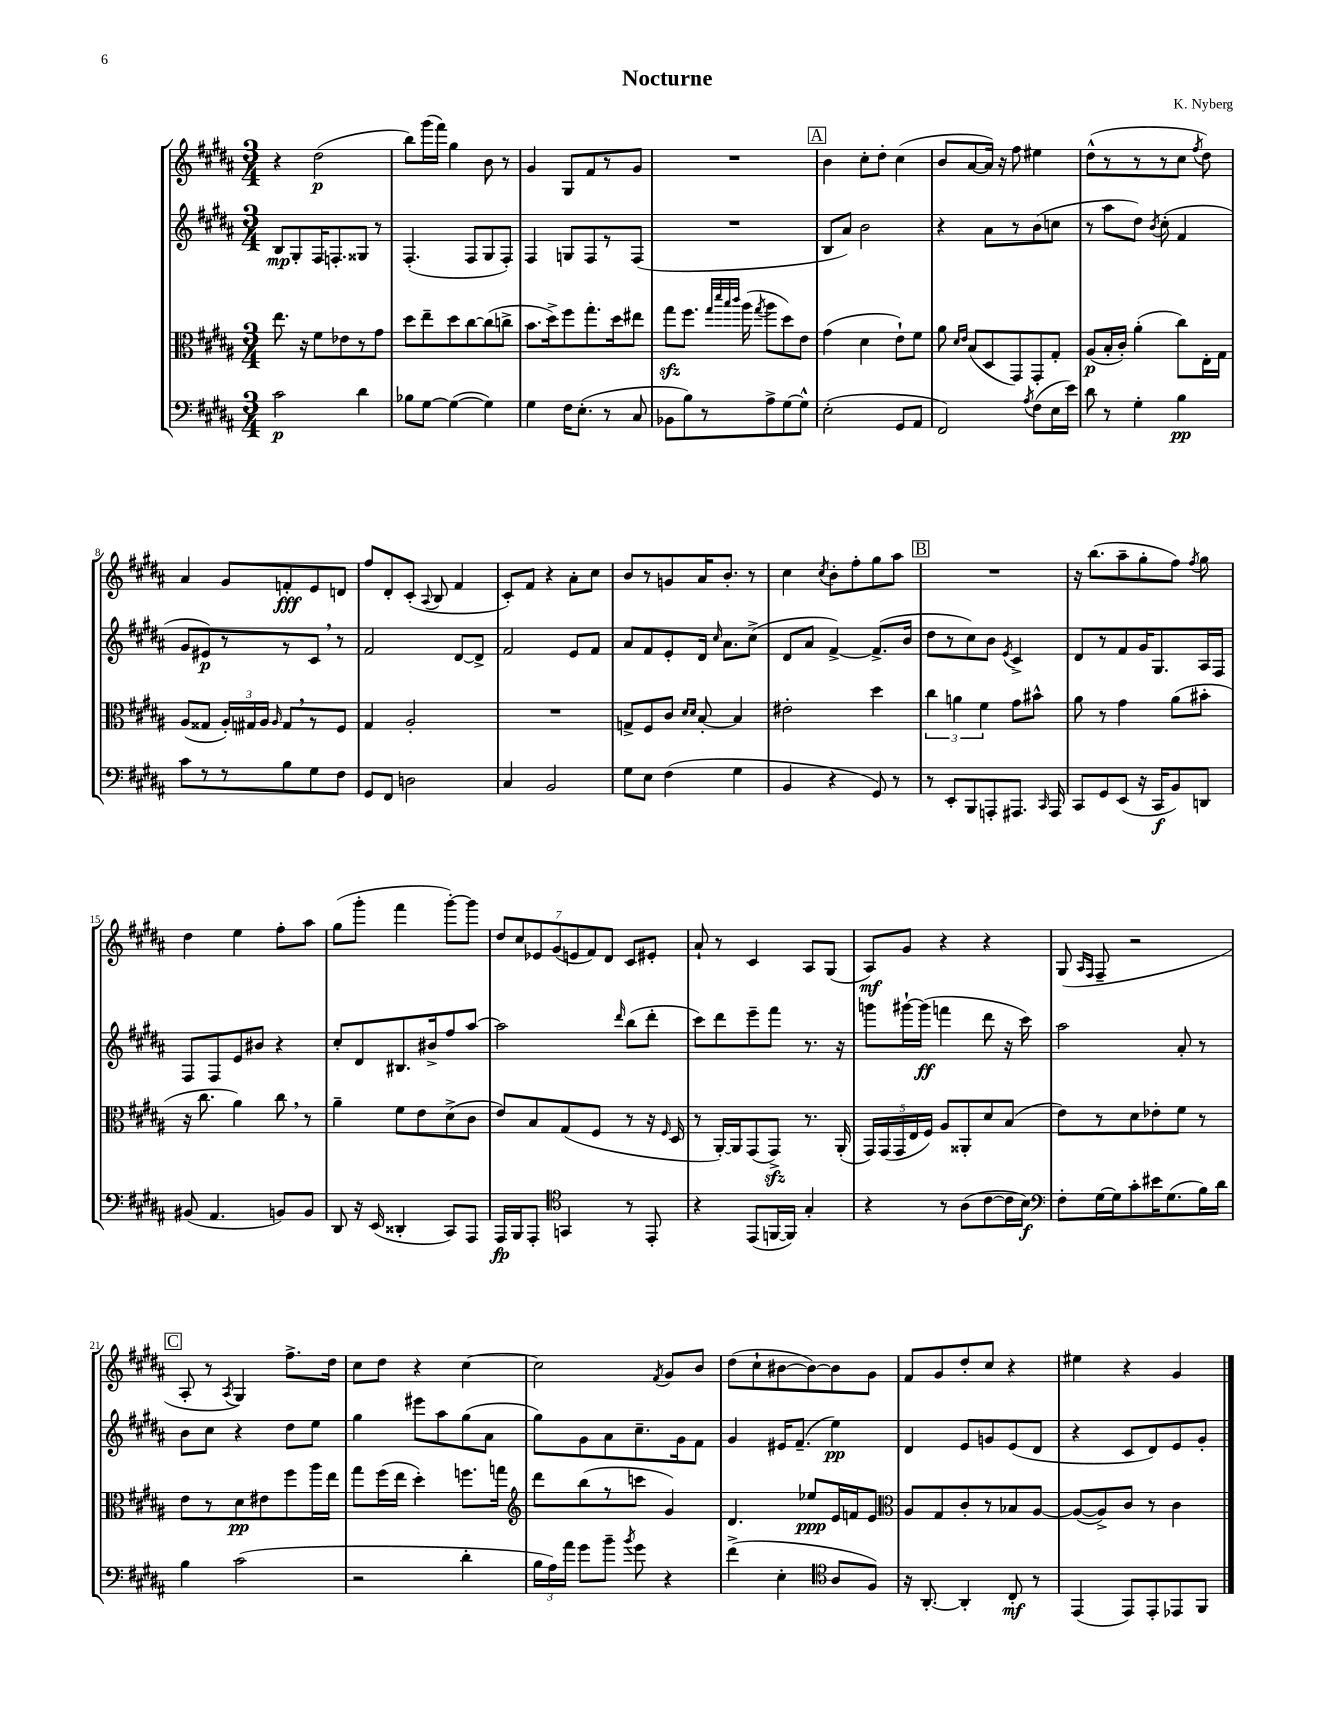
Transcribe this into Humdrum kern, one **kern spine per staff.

**kern	**kern	**kern	**kern
*staff4	*staff3	*staff2	*staff1
*clefF4	*clefC3	*clefG2	*clefG2
*k[f#c#g#d#a#]	*k[f#c#g#d#a#]	*k[f#c#g#d#a#]	*k[f#c#g#d#a#]
*M3/4	*M3/4	*M3/4	*M3/4
2c#	8.ee	8B	4r
.	.	8G#'	.
.	16r	.	.
.	8f#	16F#	(2dd#
.	.	8.F'	.
.	8e-	.	.
4d#	8r	8G##	.
.	8g#	8r	.
=	=	=	=
8B-	8dd#	(4.F#'	8bb)
[8G#	8ee~	.	(16ggg#
.	.	.	16fff#)
(4G#_	8dd#	.	4gg#
.	[8cc#	8F#	.
4G#])	(8cc#]	8G#	8b
.	8cc^	8F#')	8r
=	=	=	=
4G#	8.b	4F#	4g#
.	16dd#^)	.	.
16F#	8ff#	8G	8G#
(8.E'	.	.	.
.	8.gg#'	8F#	8f#
8r	.	8r	8r
.	16dd#	.	.
8C#	8ee#	(8F#	8g#
=	=	=	=
8BB-	8gg#	2.r	2.r
8B)	8.ff#	.	.
8r	.	.	.
.	32qqgg#	.	.
.	32qqddd#	.	.
.	32qqbb	.	.
.	32qqccc#	.	.
.	(16aa#	.	.
.	8qgg#	.	.
8A#^	8aa#	.	.
[8G#	8dd#)	.	.
8G#^^]	8e	.	.
=	=	=	=
(2E'	(4g#	8B	4b
.	.	8a#)	.
.	4d#	2b	8cc#'
.	.	.	8dd#'
8GG#	8e`)	.	(4cc#
8AA#	8f#	.	.
=	=	=	=
2FF#)	8a#	4r	8b
.	16qqd#	.	.
.	16qqe	.	.
.	(8B	.	[8a#
.	8D#	8a#	16a#])
.	.	.	16r
.	8GG#)	8r	8ff#
8qA#	.	.	.
(8F#	8GG#'	(8b	4ee#
16E	8G#'	8cc	.
16e)	.	.	.
=	=	=	=
8d#	(8A#	8r	(8dd#^^
8r	16B'	8aa#	8r
.	16c#')	.	.
4G#'	(4a#'	8dd#)	8r
.	.	8qb	.
.	.	(8cc#'	8r
4B	8cc#)	4f#	8cc#
.	.	.	8qff#
.	16E'	.	8dd#)
.	16G#	.	.
=	=	=	=
8c#	(8A#	8g#	4a#
8r	8G##	8e#)	.
8r	24A#')	8r	8g#
.	24G#	.	.
.	24A#	.	.
.	16qqA#	.	.
8B	8G#	8r	8f'
8G#	8r	8c#	8e
8F#	8F#	8r	8d
=	=	=	=
8GG#	4G#	2f#	8ff#
8FF#	.	.	8d#'
2D	2A#'	.	(8c#'
.	.	.	8qqA#
.	.	.	8B
.	.	[8d#	4f#
.	.	8d#^]	.
=	=	=	=
4C#	2.r	2f#	8c#')
.	.	.	8f#
2BB	.	.	4r
.	.	8e	8a#'
.	.	8f#	8cc#
=	=	=	=
8G#	8G^	8a#	8b
8E	8F#	8f#	8r
(4F#	8c#	8e'	8g
.	16qqd#	.	.
.	16qqd#	.	.
.	[8B'	16d#	16a#
.	.	16qqcc#	.
.	.	8.a#	8.b'
4G#	4B]	.	.
.	.	(8cc#^	8r
=	=	=	=
4BB	2e#'	8d#	4cc#
.	.	8a#	.
.	.	.	8qcc#
4r	.	[4f#^)	8b'
.	.	.	8ff#'
8GG#)	4dd#	(8.f#^]	8gg#
8r	.	.	8aa#
.	.	16b	.
=	=	=	=
8r	6cc#	8dd#	2.r
8EE'	.	8r	.
.	6a	.	.
8BBB	.	8cc#)	.
.	6f#	.	.
8AAA'	.	8b	.
.	.	8qe	.
8.AAA#	8g#	4c#^	.
.	8b#^^	.	.
16qqCC#	.	.	.
16AAA#	.	.	.
=	=	=	=
8CC#	8a#	8d#	16r
.	.	.	(8.bb
8GG#	8r	8r	.
(8EE	4g#	8f#	8aa#~
16r	.	16g#	8gg#'
16CC#	.	8.G#	.
8BB)	(8a#	.	8ff#)
.	.	.	8qff#
8DD	8b#'	16A#	8gg#
.	.	16F#	.
=	=	=	=
(8BB#	16r	8F#	4dd#
.	8.cc#	.	.
4.AA#	.	8F#	.
.	4a#)	8e	4ee
.	.	8b#	.
8BB)	8cc#	4r	8ff#'
8BB	8r	.	8aa#
=	=	=	=
8DD#	4a#~	8cc#'	(8gg#
16r	.	8d#	8ggg#'
(16EE	.	.	.
4DD##'	8f#	8.B#	4fff#
.	8e	.	.
.	.	16b#^	.
8CC#)	(8d#^	8ff#	[8ggg#')
8AAA#	8c#	[8aa#	8ggg#]
=	=	=	=
16AAA#	8e)	2aa#]	14dd#
16BBB	.	.	.
.	.	.	14cc#
8AAA#'	8B	.	.
.	.	.	14e-
.	.	.	(14g#
*clefC4	*	*	*
4GG	(8G#	.	.
.	.	.	14e
.	.	.	14f#)
.	8F#	.	.
.	.	.	14d#
.	.	16qqddd#	.
8r	8r	(8bb	8c#
8EE'	16r	8ddd#'	8e#'
.	16qqF#	.	.
.	16D#	.	.
=	=	=	=
4r	8r	8ccc#)	8a#`
.	[16AA#')	8ddd#	8r
.	16AA#]	.	.
(8EE	(8GG#	8eee~	4c#
[16FF	8GG#^)	8fff#	.
16FF])	.	.	.
4G#'	8.r	8.r	8A#
.	.	.	(8G#
.	(16AA#'	16r	.
=	=	=	=
4r	20GG#)	8ggg	8A#)
.	(20GG#	.	.
.	20GG#	.	.
.	.	[16ggg#`	8g#
.	20E	.	.
.	.	(16ggg#]	.
.	20F#)	.	.
8r	8A#	4fff	4r
(8A#	8AA##'	.	.
[8c#	8d#	8ddd#	4r
16c#]	(8B	16r	.
16B)	.	16ccc#)	.
=	=	=	=
*clefF4	*	*	*
8F#'	8e)	2aa#	(8G#
.	.	.	16qqA#
.	.	.	16qqF#
[16G#	8r	.	8F#~
16G#]	.	.	.
8c#'	8d#	.	2r
16e#	8e-'	.	.
(8.G#	.	.	.
.	8f#	8a#'	.
16B)	8r	8r	.
16d#	.	.	.
=	=	=	=
4B	8e	8b	8A#'
.	8r	8cc#	8r
.	.	.	8qA#
(2c#	8d#	4r	4G#)
.	8e#	.	.
.	8ff#	8dd#	8.ff#^
.	16aa#	8ee	.
.	16ee	.	16dd#
=	=	=	=
2r	8gg#	4gg#	8cc#
.	(16ff#	.	8dd#
.	16ee	.	.
.	4dd#')	8eee#	4r
.	.	8aa#	.
4d#'	8.ff	(8gg#	[4cc#
.	.	8a#	.
.	16gg	.	.
=	=	=	=
*	*clefG2	*	*
24B	8ddd#	8gg#)	2cc#]
24A#)	.	.	.
24a#	.	.	.
8g#	(8bb	8g#	.
8b~	8r	8a#	.
8qb	.	.	.
8g#	8ccc	8.cc#~	.
.	.	.	8qf#
4r	4g#)	.	8g#
.	.	16g#	.
.	.	8f#	8b
=	=	=	=
(4f#^	4.d#	4g#	(8dd#
.	.	.	8cc#`
4E'	.	16e#	[8b#
.	.	(8.f#~	.
.	8ee-	.	8b#_)
*clefC4	*	*	*
8A#	16e	4ee)	8b#]
.	16f	.	.
8F#)	8e	.	8g#
=	=	=	=
*	*clefC3	*	*
16r	8A#	4d#	8f#
[8.AA#'	.	.	.
.	8G#	.	8g#
4AA#']	8c#'	8e	8dd#'
.	8r	8g	8cc#
8C#'	8B-	(8e	4r
8r	[8A#	8d#	.
=	=	=	=
(4EE	(8A#_	4r	4ee#
.	8A#^])	.	.
8EE)	8c#	8c#	4r
8EE'	8r	8d#)	.
8EE-	4c#	8e	4g#
8FF#	.	8g#'	.
==	==	==	==
*-	*-	*-	*-
